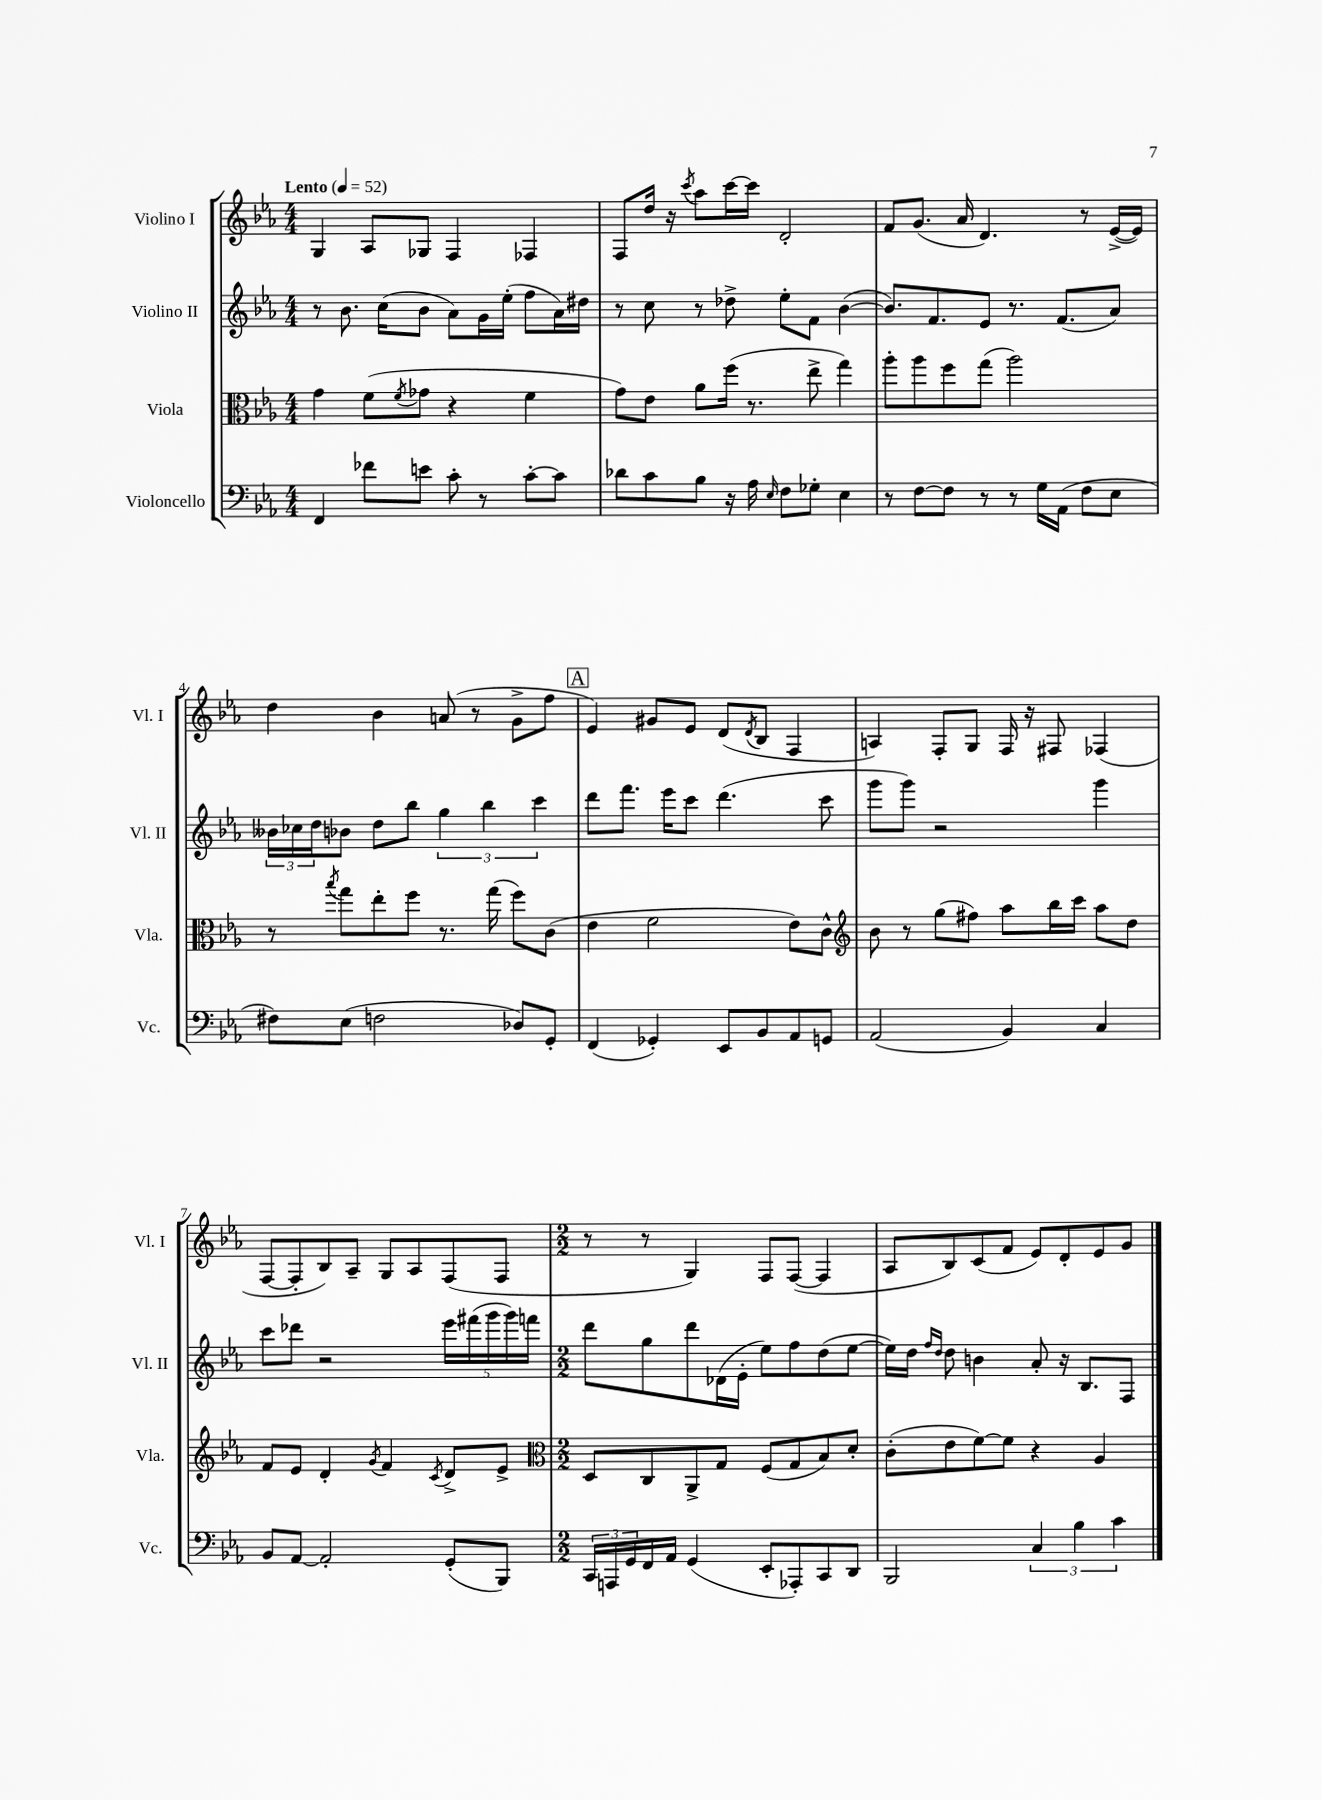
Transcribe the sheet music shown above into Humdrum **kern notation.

**kern	**kern	**kern	**kern
*staff4	*staff3	*staff2	*staff1
*clefF4	*clefC3	*clefG2	*clefG2
*k[b-e-a-]	*k[b-e-a-]	*k[b-e-a-]	*k[b-e-a-]
*M4/4	*M4/4	*M4/4	*M4/4
*MM52	*MM52	*MM52	*MM52
4FF/	4g\	8r	4G/
.	.	8.b-\	.
8f-\L	(8f\L	.	8A-/L
.	.	(16cc\LK	.
.	8qf/	.	.
8e\J	8g-\J	8b-\J	8G-/J
8c'\	4r	8a-\L)	4F/
8r	.	16g\L	.
.	.	(16ee-'\JJ	.
[8c'\L	4f\	8ff\L	4F-/
8c\]J	.	16a-\L)	.
.	.	16dd#\JJ	.
=	=	=	=
8d-\L	8g\L)	8r	8F/L
8c\	8e-\J	8cc\	16dd/Jk
.	.	.	16r
.	.	.	8qccc/
8B-\J	8a-\L	8r	8aa-\L
16r	(16ff\Jk	8dd-^\	[16ccc\L
16A-\	8.r	.	16ccc\]JJ
16qqE-/	.	.	.
8F\L	.	8ee-'\L	2d'/
8G-'\J	8ee-^\	8f\J	.
4E-\	4gg\)	([4b-\	.
=	=	=	=
8r	8aa-'\L	8.b-/]L)	8f/L
[8F\L	8aa-\	.	(8.g/J
.	.	8.f/	.
8F\]J	8ff\	.	.
.	.	.	16a-/
8r	(8gg\J	8e-/J	4.d/)
8r	2aa-\)	8.r	.
16G\LL	.	.	.
(16AA-\JJ	.	(8.f/L	.
8F\L	.	.	8r
8E-\J	.	8a-/J)	([16e-^/LL
.	.	.	16e-/]JJ)
=	=	=	=
8F#\L)	8r	24b--\LL	4dd\
.	.	24cc-\	.
.	.	24dd\J	.
.	8qbb-/	.	.
(8E-\J	8gg\L	8b-\J	.
2F\	8ee-'\	8dd\L	4b-\
.	8ff\J	8bb-\J	.
.	8.r	6gg\	(8a/
.	.	.	8r
.	.	6bb-\	.
.	(16gg\	.	.
8D-/L)	8ff\L)	.	8g^\L
.	.	6ccc\	.
8GG'/J	(8c\J	.	8ff\J
=	=	=	=
(4FF/	4e-\	8ddd\L	4e-/)
.	.	8.fff\J	.
4GG-'/)	2f\	.	8g#/L
.	.	16eee-\LK	.
.	.	8ccc\J	8e-/J
8EE-/L	.	(4.ddd\	(8d/L
.	.	.	8qd/
8BB-/	.	.	8B-/J
8AA-/	8e-\L)	.	4F/
8GG/J	8c^^\J	8ccc\	.
=	=	=	=
*	*clefG2	*	*
(2AA-/	8b-\	8ggg\L	4A/)
.	8r	8ggg\J)	.
.	(8gg\L	2r	8F'/L
.	8ff#\J)	.	8G/J
4BB-/)	8aa-\L	.	16F/
.	.	.	16r
.	16bb-\L	.	8F#/
.	16ccc\JJ	.	.
4C/	8aa-\L	4ggg\	(4F-/
.	8dd\J	.	.
=	=	=	=
8BB-/L	8f/L	8ccc\L	[8F/L
[8AA-/J	8e-/J	8ddd-\J	8F'/]
2AA-'/]	4d'/	2r	8B-/)
.	.	.	8A-~/J
.	8qg/	.	.
.	4f/	.	8G/L
.	.	.	8A-/
.	8qc/	.	.
(8GG'/L	8d^/L	20eee-\LL	(8F/
.	.	(20fff#\	.
.	.	20ggg\	.
8BBB-/J)	8e-^/J	.	8F/J
.	.	20ggg\)	.
.	.	20fff\JJ	.
=	=	=	=
*	*clefC3	*	*
*M2/2	*M2/2	*M2/2	*M2/2
24CC/LL	8D/L	8ddd\L	8r
24AAA/	.	.	.
24GG/	.	.	.
16FF/	8C/	8gg\	8r
16AA-/JJ	.	.	.
(4GG/	8AA-^/	8ddd\	4G/)
.	8G/J	(16d-\L	.
.	.	16e-'\JJ	.
8EE-'/L	(8F/L	8ee-\L)	8F/L
8AAA-'/)	8G/	8ff\	([8F/J
8CC/	8B-/)	(8dd\	4F/]
8DD/J	8d'/J	[8ee-\J	.
=	=	=	=
2BBB-/	(8c'\L	16ee-\]LL)	8A-/L
.	.	16dd\JJ	.
.	.	16qqff/LL	.
.	.	16qqdd/JJ	.
.	8e-\	8dd\	8B-/)
.	[8f\)	4b\	(8c/
.	8f\]J	.	8f/J
6C/	4r	8a-'/	8e-/L)
.	.	16r	8d'/
6B-\	.	.	.
.	.	8.B-/L	.
.	4A-/	.	8e-/
6c\	.	.	.
.	.	8F/J	8g/J
==	==	==	==
*-	*-	*-	*-
